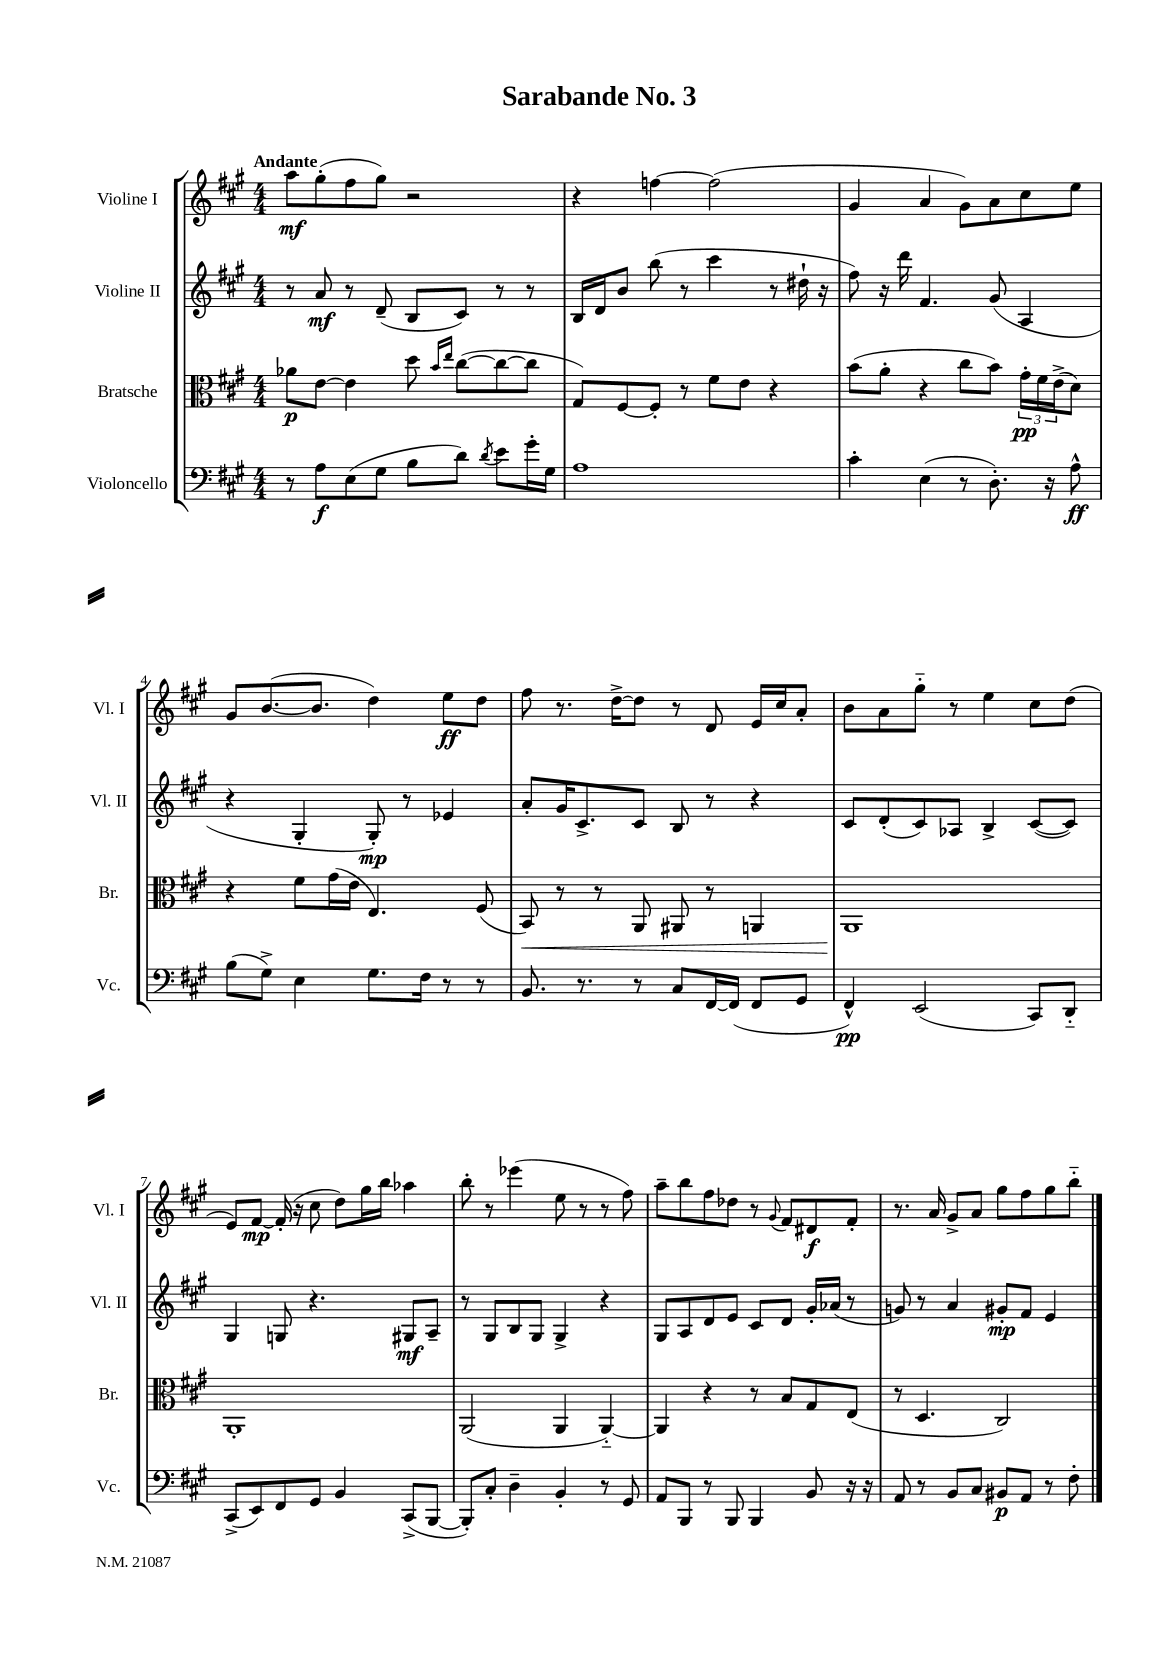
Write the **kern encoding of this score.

**kern	**kern	**kern	**kern
*staff4	*staff3	*staff2	*staff1
*clefF4	*clefC3	*clefG2	*clefG2
*k[f#c#g#]	*k[f#c#g#]	*k[f#c#g#]	*k[f#c#g#]
*M4/4	*M4/4	*M4/4	*M4/4
8r	8a-	8r	8aa
8A	[8e	8a	(8gg#'
(8E	4e]	8r	8ff#
8G#	.	(8d~	8gg#)
8B	8dd	8B	2r
.	16qqb	.	.
.	16qqee	.	.
8d)	([8cc#	8c#)	.
8qd	.	.	.
8e	8cc#_	8r	.
16g#'	8cc#]	8r	.
16G#	.	.	.
=	=	=	=
1A	8G#)	16B	4r
.	.	16d	.
.	[8F#	8b	.
.	8F#']	(8bb	[4ff
.	8r	8r	.
.	8f#	4ccc#	(2ff]
.	8e	.	.
.	4r	8r	.
.	.	16dd#`	.
.	.	16r	.
=	=	=	=
4c#'	(8b	8ff#)	4g#
.	8a'	16r	.
.	.	16ddd	.
(4E	4r	4.f#	4a
8r	8cc#	.	8g#)
8.D')	8b)	(8g#	8a
.	24g#'	4A	8cc#
.	24f#	.	.
16r	.	.	.
.	(24e^	.	.
8A^^	8d)	.	8ee
=	=	=	=
(8B	4r	4r	8g#
8G#^)	.	.	([8.b
4E	8f#	4G#'	.
.	.	.	8.b]
.	(16g#	.	.
.	16e	.	.
8.G#	4.E)	8G#')	4dd)
.	.	8r	.
16F#	.	.	.
8r	.	4e-	8ee
8r	(8F#	.	8dd
=	=	=	=
8.BB	8BB)	8a'	8ff#
.	8r	16g#	8.r
8.r	.	8.c#^	.
.	8r	.	.
.	.	.	[16dd^
8r	8AA	8c#	8dd]
8C#	8AA#	8B	8r
[16FF#	8r	8r	8d
(16FF#]	.	.	.
8FF#	4AA	4r	16e
.	.	.	16cc#
8GG#	.	.	8a'
=	=	=	=
4FF#^^)	1AA	8c#	8b
.	.	(8d'	8a
(2EE	.	8c#)	8gg#'~
.	.	8A-	8r
.	.	4B^	4ee
8CC#)	.	([8c#	8cc#
8DD'~	.	8c#])	(8dd
=	=	=	=
(8CC#^	1AA'	4G#	8e)
8EE)	.	.	[8f#
8FF#	.	8G	(16f#']
.	.	.	16r
8GG#	.	4.r	8cc#
4BB	.	.	8dd)
.	.	.	16gg#
.	.	.	16bb
(8CC#^	.	8G#	4aa-
[8BBB	.	8A~	.
=	=	=	=
8BBB'])	(2AA	8r	8bb'
8C#'	.	8G#	8r
4D~	.	8B	(4eee-
.	.	8G#	.
4BB'	4AA	4G#^	8ee
.	.	.	8r
8r	[4AA'~)	4r	8r
8GG#	.	.	8ff#)
=	=	=	=
8AA	4AA]	8G#	8aa~
8BBB	.	8A	8bb
8r	4r	8d	8ff#
8BBB	.	8e	8dd-
4BBB	8r	8c#	8r
.	.	.	8qqg#
.	8B	8d	8f#
8BB	8G#	16g#'	8d#
.	.	(16a-	.
16r	(8E	8r	8f#'
16r	.	.	.
=	=	=	=
8AA	8r	8g)	8.r
8r	4.D	8r	.
.	.	.	16a
8BB	.	4a	8g#^
8C#	.	.	8a
8BB#	2C#)	8g#'	8gg#
8AA	.	8f#	8ff#
8r	.	4e	8gg#
8F#'	.	.	8bb'~
==	==	==	==
*-	*-	*-	*-
